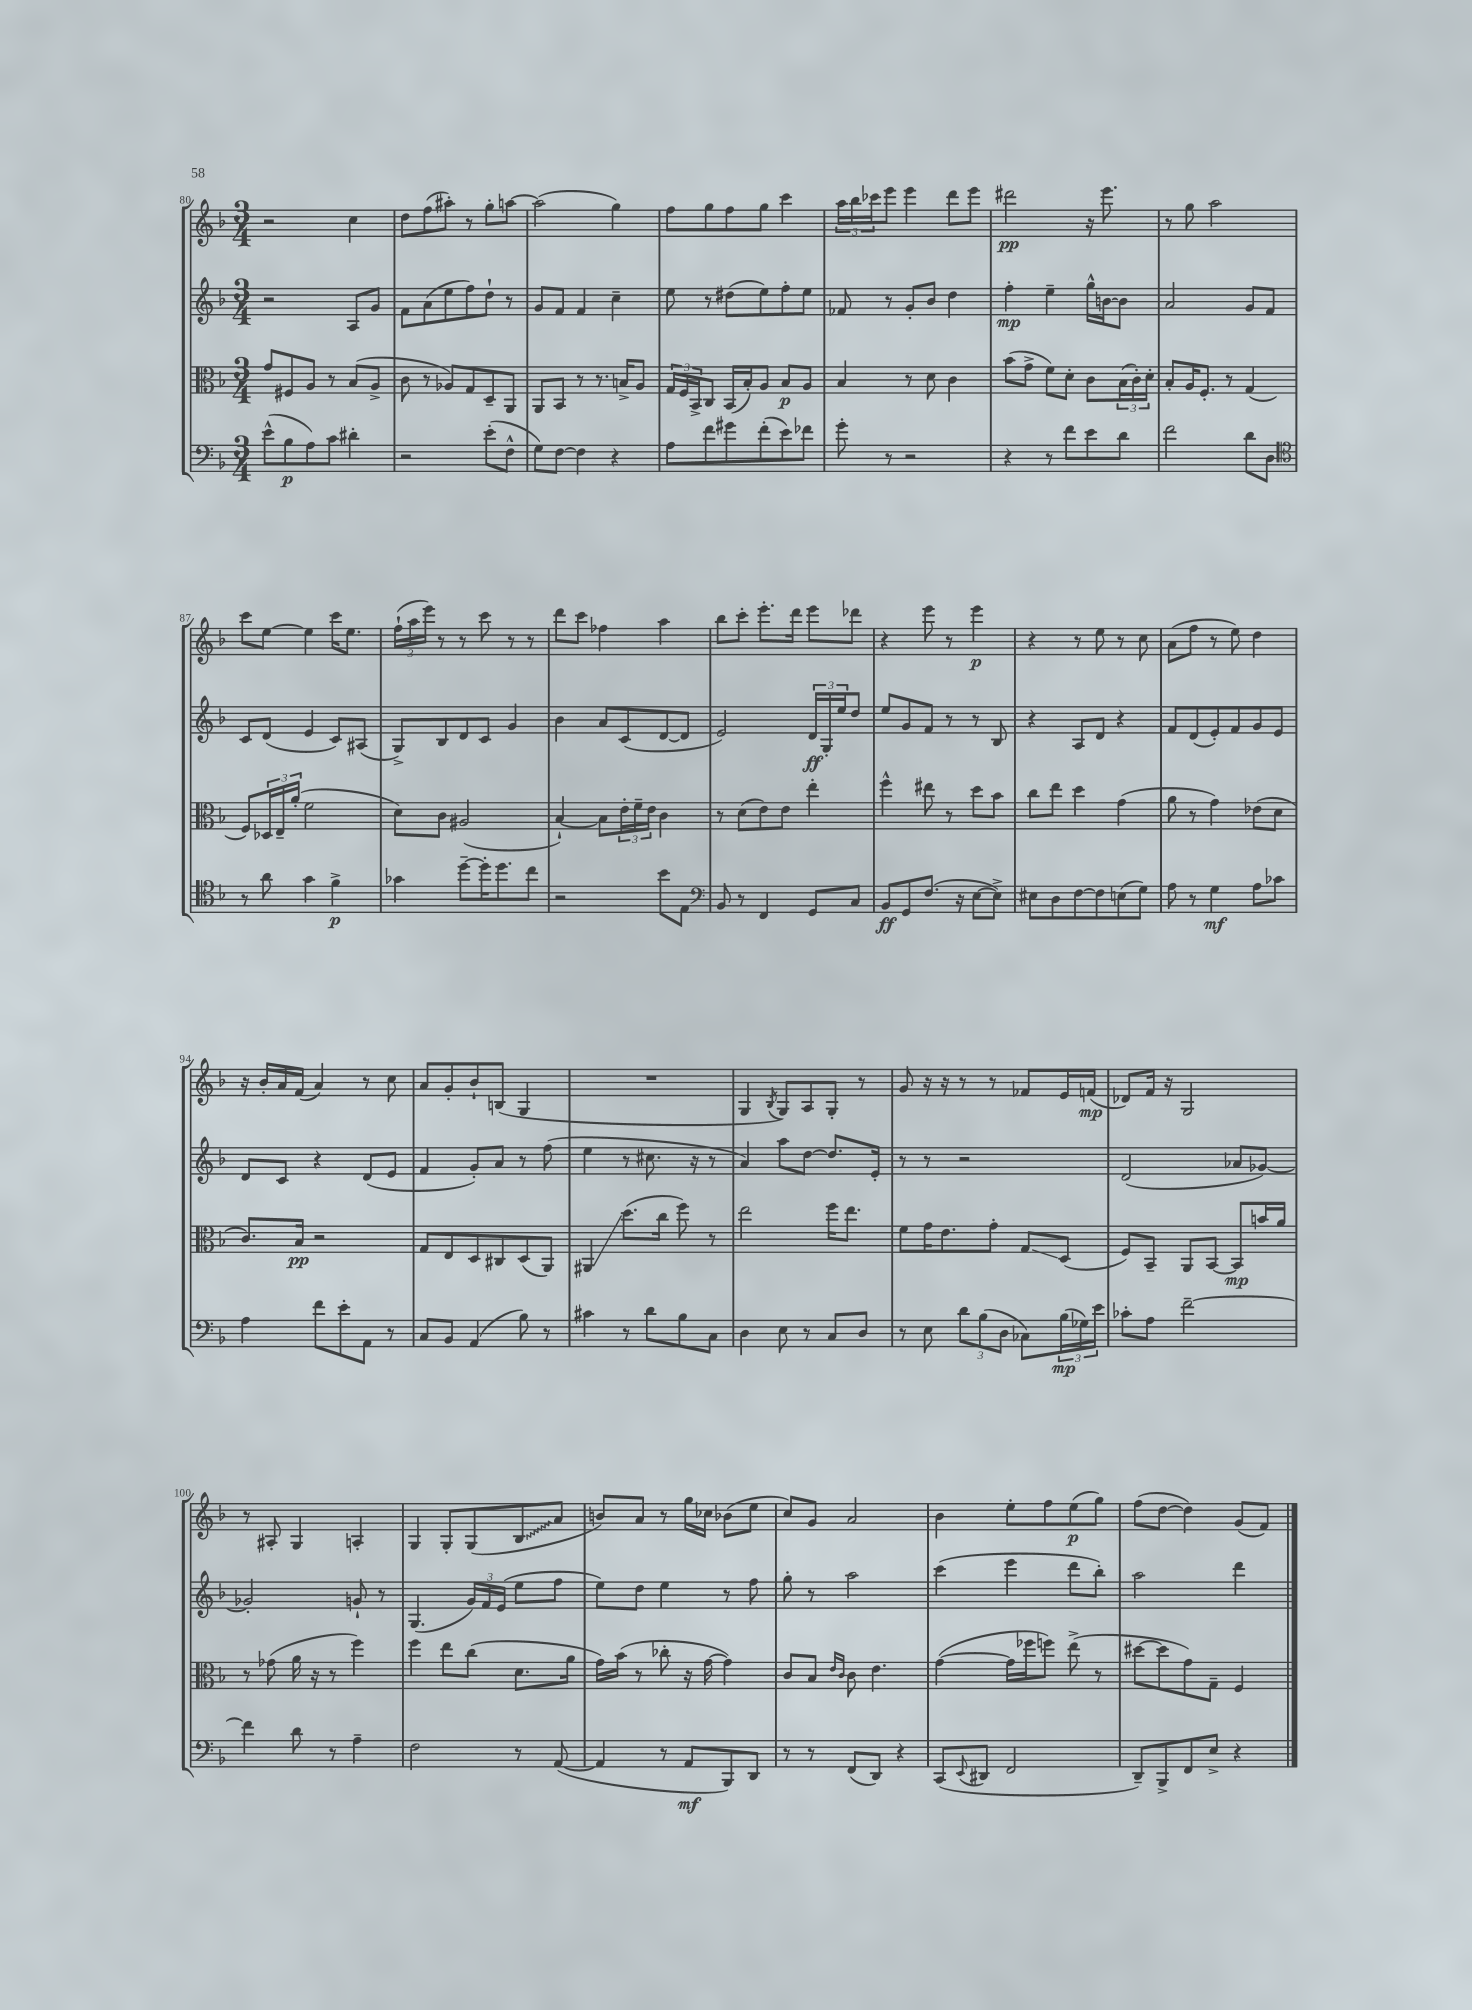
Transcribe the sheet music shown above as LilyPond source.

<<
\new StaffGroup <<
\new Staff = "s0" {
    \clef treble \key f \major \numericTimeSignature \time 3/4
    r2 c''4 |
    d''8 f''8( ais''8-.) r8 g''8-. a''8~ |
    a''2( g''4) |
    f''8 g''8 f''8 g''8 c'''4 |
    \tuplet 3/2 { a''16 bes''16 ces'''16 } e'''8 e'''4 d'''8 e'''8 |
    dis'''2\pp r16 e'''8. |
    r8 g''8 a''2 |
    c'''8 e''8~ e''4 c'''16 e''8. |
    \tuplet 3/2 { f''16-!( a''16 e'''16) } r8 r8 c'''8 r8 r8 |
    d'''8 c'''8 fes''4 a''4 |
    bes''8 c'''8-. e'''8.-. d'''16 e'''8 des'''8 |
    r4 e'''8 r8 e'''4\p |
    r4 r8 e''8 r8 c''8 |
    a'8( f''8 r8 e''8) d''4 |
    r16 bes'16-. a'16 f'16( a'4) r8 c''8 |
    a'8 g'8-. bes'8-! b8( g4 |
    R2. |
    g4 \acciaccatura { bes8 } g8) a8 g8-. r8 |
    g'8 r16 r16 r8 r8 fes'8 e'16 f'16\mp( |
    des'8) f'16 r16 g2 |
    r8 ais8-. g4 a4-. |
    g4 g8-. g8( \once \override Glissando.style = #'zigzag bes8\glissando a'8 |
    b'8) a'8 r8 g''16 ces''16 bes'8( e''8 |
    c''8) g'8 a'2 |
    bes'4 e''8-. f''8 e''8\p( g''8) |
    f''8( d''8~ d''4) g'8( f'8) \bar "|." |
}
\new Staff = "s1" {
    \clef treble \key f \major \numericTimeSignature \time 3/4
    r2 a8 g'8 |
    f'8 a'8( e''8 f''8) d''8-! r8 |
    g'8 f'8 f'4 c''4-- |
    e''8 r8 dis''8( e''8) f''8-. e''8 |
    fes'8 r8 g'8-. bes'8 d''4 |
    f''4-.\mp e''4-- g''16-^ b'16~ b'8 |
    a'2 g'8 f'8 |
    c'8 d'8( e'4 c'8) ais8( |
    g8->) bes8 d'8 c'8 g'4 |
    bes'4 a'8 c'8( d'8~ d'8 |
    e'2) \tuplet 3/2 { d'16\ff g16-. e''16 } d''8 |
    e''8 g'8 f'8 r8 r8 bes8 |
    r4 a8 d'8 r4 |
    f'8 d'8( e'8-.) f'8 g'8 e'8 |
    d'8 c'8 r4 d'8( e'8 |
    f'4 g'8-.) a'8 r8 f''8( |
    e''4 r8 cis''8. r16 r8 |
    a'4) a''8 d''8~ d''8. e'16-. |
    r8 r8 r2 |
    d'2( aes'8 ges'8~) |
    ges'2-. g'8-! r8 |
    g4.( \tuplet 3/2 { g'16) f'16 e'16( } e''8 f''8 |
    e''8) d''8 e''4 r8 f''8 |
    g''8-. r8 a''2 |
    c'''4( e'''4 d'''8 bes''8-.) |
    a''2 d'''4 \bar "|." |
}
\new Staff = "s2" {
    \clef alto \key f \major \numericTimeSignature \time 3/4
    g'8 fis8 a8 r8 bes8( a8-> |
    c'8 r8 aes8) g8 d8-- a,8 |
    a,8 bes,8 r8 r8. b16-> a8 |
    \tuplet 3/2 { g16 f16 bes,16-> } c8 bes,16( bes16-.) a8 bes8\p a8 |
    bes4 r8 d'8 c'4 |
    bes'8( g'8-> f'8) d'8-. c'8 \tuplet 3/2 { bes16( c'16-.) d'16-. } |
    bes8-. a16 f8.-. r8 g4( |
    f8) \tuplet 3/2 { des16 e16-- a'16-.( } f'2 |
    d'8) c'8 ais2( |
    bes4~-!) bes8 \tuplet 3/2 { e'16-. f'16-- e'16 } c'4 |
    r8 d'8( e'8) e'8 e''4-. |
    f''4-^ eis''8 r8 d''8 bes'8 |
    c''8 e''8 d''4 g'4( |
    a'8 r8 g'4) ees'8( d'8 |
    c'8.) bes16\pp r2 |
    g8 e8 d8 cis8 d8( a,8) |
    ais,4\glissando d''8.( c''16 f''8) r8 |
    e''2 f''16 e''8. |
    f'8 g'16 e'8. g'8-. g8\glissando d8( |
    f8) bes,8-- a,8 bes,8~ bes,8\mp b'16 a'16 |
    r8 ges'8( a'16 r16 r8 f''4) |
    f''4 e''8 c''8( d'8. a'16 |
    g'16) bes'16( r8 ces''8-. r16 g'16~ g'4) |
    c'8 bes8 \grace { e'16 c'16 } c'8 e'4. |
    g'4~( g'16 fes''16 f''8) e''8->( r8 |
    dis''8~ dis''8 g'8) g8-- f4 \bar "|." |
}
\new Staff = "s3" {
    \clef bass \key f \major \numericTimeSignature \time 3/4
    e'8-^( bes8\p a8) c'8 dis'4-. |
    r2 e'8-.( f8-^ |
    g8) f8~ f4 r4 |
    a8 f'8 gis'8 f'8-.( e'8) fes'8 |
    g'8-. r8 r2 |
    r4 r8 f'8 e'8 d'8 |
    f'2 d'8 d8 |
    \clef tenor r8 a'8 g'4 f'4->\p |
    ges'4 d''8~-- d''16-. d''8. c''8 |
    r2 bes'8 e8 |
    \clef bass bes,8 r8 f,4 g,8 c8 |
    bes,8\ff g,8 f8.( r16 e8~ e8->) |
    eis8 d8 f8~ f8 e8( g8) |
    a8 r8 g4\mf a8 ces'8 |
    a4 f'8 e'8-. a,8 r8 |
    c8 bes,8 a,4( bes8) r8 |
    cis'4 r8 d'8 bes8 c8 |
    d4 e8 r8 c8 d8 |
    r8 e8 \tuplet 3/2 { d'8 bes8( d8 } ces8) \tuplet 3/2 { bes16\mp( ges16) e'16 } |
    ces'8-. a8 f'2~-- |
    f'4 d'8 r8 a4-- |
    f2 r8 a,8~( |
    a,4 r8 a,8\mf bes,,8) d,8 |
    r8 r8 f,8( d,8) r4 |
    c,8( \appoggiatura { e,8 } dis,8 f,2 |
    d,8--) bes,,8-> f,8 e8-> r4 \bar "|." |
}
>>
>>
\layout { \context { \Score currentBarNumber = #80 } }
